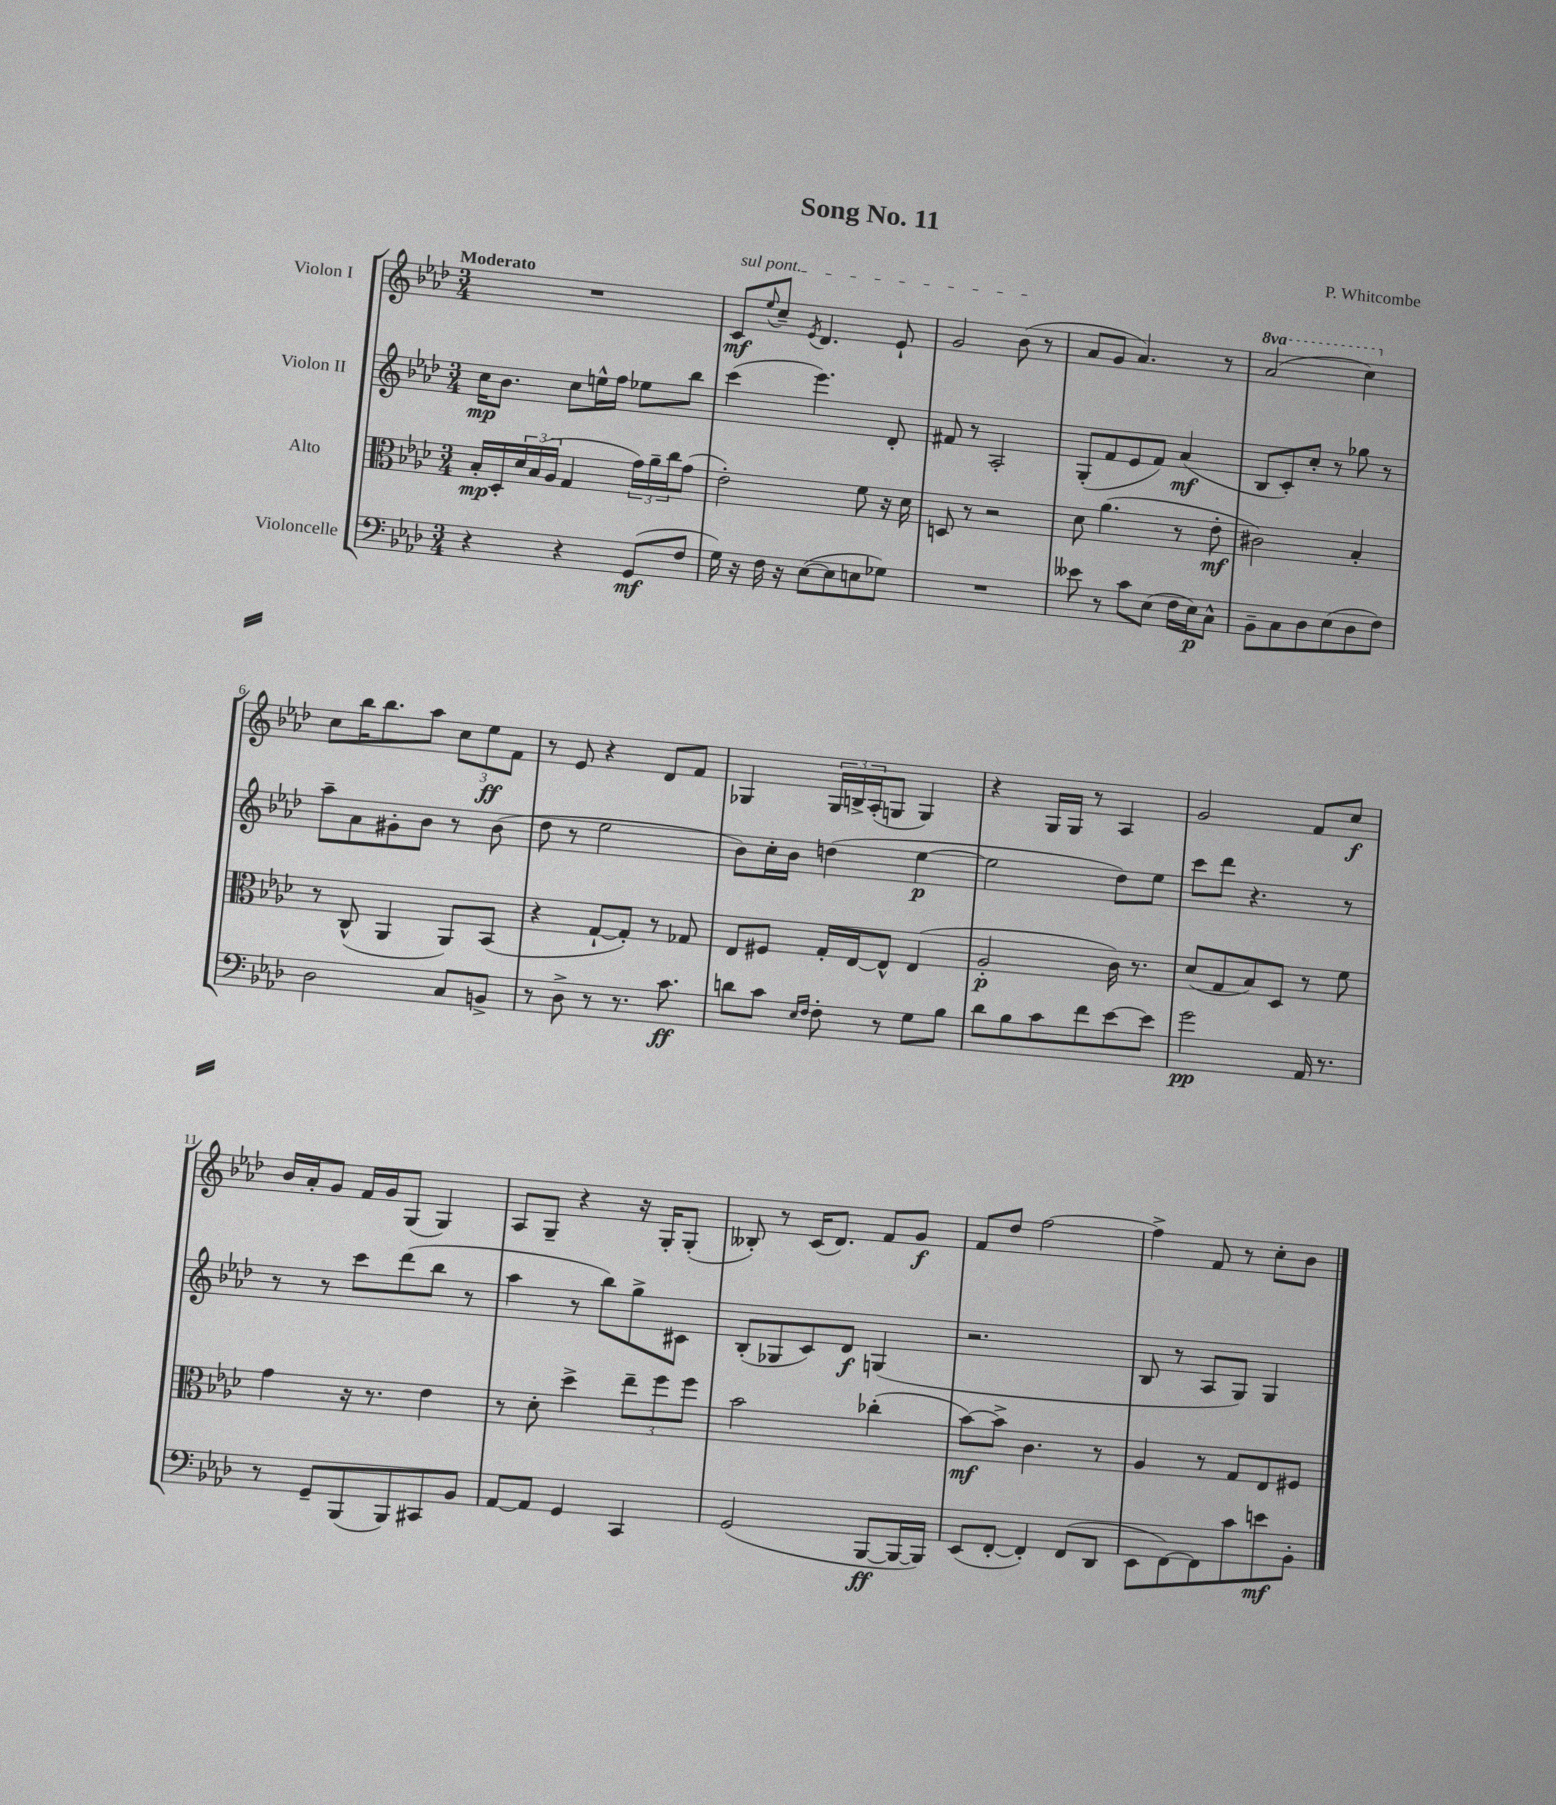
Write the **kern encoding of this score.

**kern	**kern	**kern	**kern
*staff4	*staff3	*staff2	*staff1
*clefF4	*clefC3	*clefG2	*clefG2
*k[b-e-a-d-]	*k[b-e-a-d-]	*k[b-e-a-d-]	*k[b-e-a-d-]
*M3/4	*M3/4	*M3/4	*M3/4
4r	16B-'/LL	16cc\LK	2.r
.	16D-'/	8.b-\J	.
.	24d-/	.	.
.	(24B-/	.	.
.	24A-/JJ	.	.
4r	4G/	8cc\L	.
.	.	16ee^^\L	.
.	.	16ff\JJ	.
(8GG/L	24g\LL)	8ee-\L	.
.	24a-~\	.	.
.	24cc\J	.	.
8F/J	(8g\J	8bb-\J	.
=	=	=	=
16G\)	2e-'\)	(4ccc\	8c/L
16r	.	.	.
.	.	.	8qqee-/
16F\	.	.	8cc~/J
16r	.	.	.
.	.	.	8qe-/
([8E-\L	.	4.eee-\)	4.d-/
8E-\]	.	.	.
8E\	8f\	.	.
8G-\J)	16r	8d-'/	8e-`/
.	16d-\	.	.
=	=	=	=
2.r	8D/	8f#/	2g/
.	8r	8r	.
.	2r	2A-'/	.
.	.	.	(8b-\
.	.	.	8r
=	=	=	=
8e--\	8d-\	(8G'/L	8a-/L
8r	(4.a-\	8f/	8g/J
8c\L	.	8e-/	4.a-/)
(8E-\J	.	8f/J)	.
16F\LL	8r	(4a-/	.
16E-\J)	.	.	.
8C^^\J	8e-'\	.	8r
=	=	=	=
8BB-~\L	2c#\)	8B-/L	(2aa-/
8C\	.	8c'/)	.
8D-\	.	8cc'/J	.
(8E-\	.	8r	.
8D-\	4B-'/	8gg-\	4ccc\)
8F\J)	.	8r	.
=	=	=	=
2D-\	8r	8aa-~\L	8cc\L
.	(8C^^/	8a-\	16bb-\K
.	.	.	8.bb-\
.	4AA-/	8g#'\	.
.	.	8b-\J	8aa-\J
8C/L	8AA-/L)	8r	12cc\L
.	.	.	12ee-\
8BB^/J	(8BB-/J	(8b-\	.
.	.	.	12f\J
=	=	=	=
8r	4r	8dd-\	8r
8D-^\	.	8r	8e-/
8r	[8G`/L	2ee-\	4r
8.r	8G'/]J)	.	.
.	8r	.	8d-/L
8.c\	.	.	.
.	8G-/	.	8f/J
=	=	=	=
8d\L	8E-/L	8b-\L)	4G-/
8c\J	8F#/J	16cc'\L	.
.	.	16b-\JJ	.
16qqE-/LL	.	.	.
16qqF/JJ	.	.	.
8F'\	16G'/LL	(4dd\	24G-/LL
.	.	.	24B^/
.	[16E-/J	.	.
.	.	.	(24A-'/J
8r	8E-^^/]J	.	8G/J
8G\L	(4E-/	[4ee-\	4G/)
8B-\J	.	.	.
=	=	=	=
8d-\L	2A-'/	2ee-\]	4r
8B-\	.	.	.
8c\	.	.	16G/LL
.	.	.	16G/JJ
8f\	.	.	8r
[8e-\	16c\)	8dd-\L)	4A-/
.	8.r	.	.
8e-\]J	.	8ee-\J	.
=	=	=	=
2g\	(8d-/L	8ccc\L	2g/
.	8G/	8ddd-\J	.
.	8B-/)	4.r	.
.	8D-/J	.	.
16AA-/	8r	.	8f/L
8.r	.	.	.
.	8f\	8r	8cc/J
=	=	=	=
8r	4g\	8r	16b-/LL
.	.	.	16a-'/J
8GG~/L	.	8r	8g/J
(8BBB-/	16r	8ccc\L	16f/LL
.	8.r	.	16g/J
8BBB-/)	.	(8ddd-\	(8G/J
8CC#/	4e-\	8bb-\J	4G/)
8BB-/J	.	8r	.
=	=	=	=
[8AA-/L	8r	4aa-\	8A-/L
8AA-/]J	8d-'\	.	8G~/J
4GG/	4dd-^\	8r	4r
.	.	8bb-\L)	.
4CC/	12ee-~\L	8gg^\	16r
.	.	.	16G'/LK
.	12ff\	.	.
.	.	8c#\J	(8G'/J
.	12ff\J	.	.
=	=	=	=
(2GG/	2b-\	(8B-'/L	8B--'/)
.	.	8G-/	8r
.	.	8c/)	(16c/LK
.	.	.	8.d-/J)
.	.	8d-/J	.
[8BBB-/L	(4cc-'\	(4G/	8f/L
16BBB-/_L	.	.	8g/J
16BBB-/]JJ)	.	.	.
=	=	=	=
(8EE-/L	[8b-\L)	2.r	8f/L
[8FF'/J	8b-^\]J	.	8dd-/J
4FF'/])	4.c\	.	[2ff\
(8FF/L	.	.	.
8DD-/J	8r	.	.
=	=	=	=
8EE-\L	4A-/	8B-/	4ff^\]
[8FF\)	.	8r	.
8FF\]	8r	8A-/L	8f/
8c\	8G/L	8G/J)	8r
8e\	8E-/	4G/	8cc'\L
8BB-'\J	8F#/J	.	8b-\J
==	==	==	==
*-	*-	*-	*-
